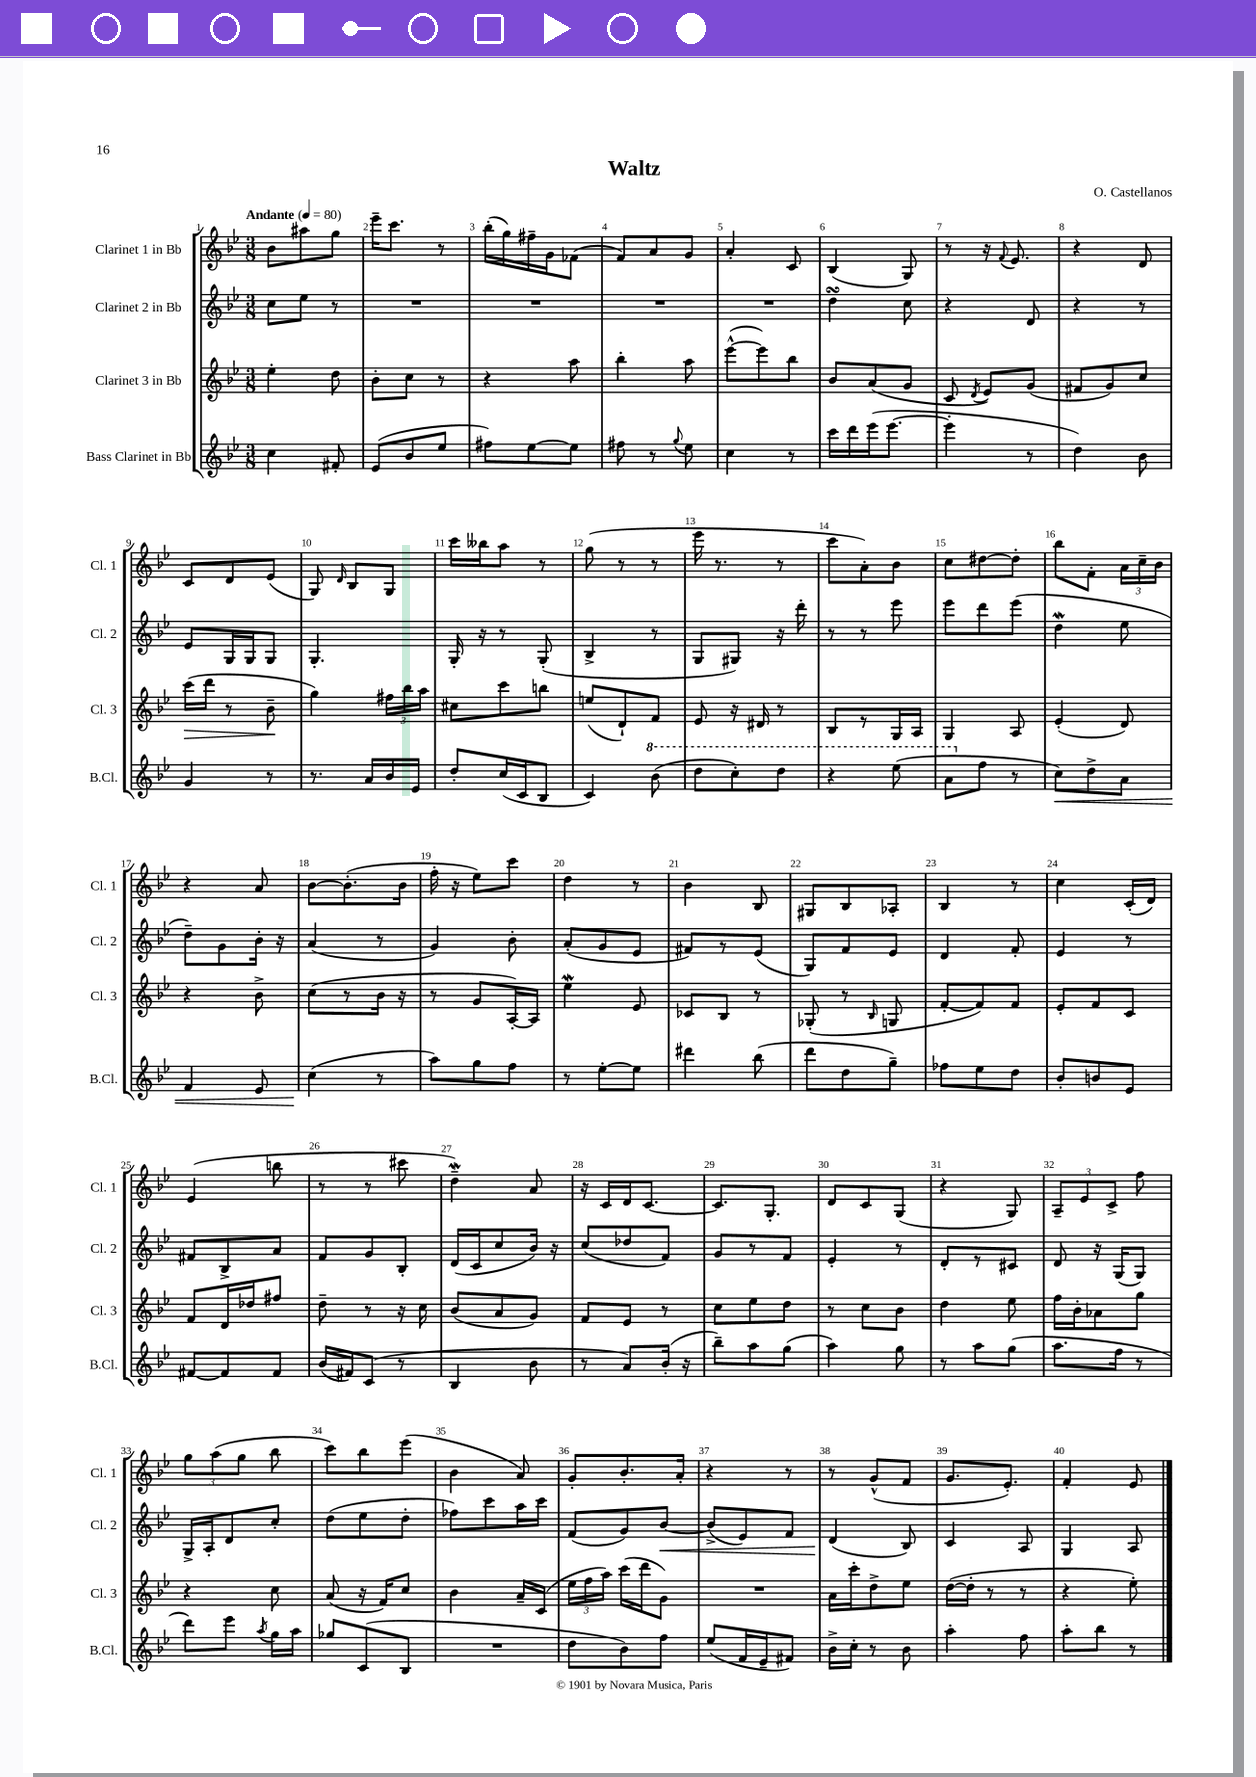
\header { title = "Waltz" composer = "O. Castellanos" }
<<
\new StaffGroup <<
\new Staff = "s0" \with { instrumentName = "Clarinet 1 in Bb" shortInstrumentName = "Cl. 1" } {
    \clef treble \key bes \major \numericTimeSignature \time 3/8 \tempo "Andante" 4 = 80
    \autoBeamOff bes'8[ ais''8 g''8] |
    ees'''16[-- c'''8.] r8 |
    bes''16[-.( g''16) fis''16-- g'16 fes'8]( |
    f'8[) a'8 g'8] |
    a'4-. c'8 |
    bes4( g8) |
    r8 r16 \appoggiatura { f'8 } ees'8. |
    r4 d'8 |
    c'8[ d'8 ees'8]( |
    g8) \grace { d'16 } bes8[ g8] |
    c'''16[ beses''16 a''8] r8 |
    g''8( r8 r8 |
    ees'''16 r8. r8 |
    c'''8[ a'8-.) bes'8] |
    c''8[ dis''8~ dis''8]-. |
    bes''8[ f'8]-. \tuplet 3/2 { a'16[ c''16-- bes'16] } |
    r4 a'8 |
    bes'8[~ bes'8.-.( bes'16] |
    f''16-. r16 ees''8[) c'''8] |
    d''4 r8 |
    bes'4 bes8 |
    gis8[ bes8 aes8]-. |
    bes4 r8 |
    c''4 c'16[-.( d'16]) |
    ees'4( b''8 |
    r8 r8 cis'''8 |
    d''4--\mordent) a'8 |
    r16 c'16[ d'16 c'8.]~ |
    c'8.[ g8.]-. |
    d'8[ c'8 g8]( |
    r4 g8) |
    \tuplet 3/2 { a8[-- ees'8 c'8]-> } f''8 |
    \tuplet 3/2 { g''8[ a''8( g''8] } bes''8 |
    c'''8[) bes''8 ees'''8]( |
    bes'4 a'8) |
    g'8[-. bes'8.-. a'16]-. |
    r4 r8 |
    r8 g'8[-^( f'8] |
    g'8.[ ees'8.]-.) |
    f'4-. ees'8 \bar "|." |
}
\new Staff = "s1" \with { instrumentName = "Clarinet 2 in Bb" shortInstrumentName = "Cl. 2" } {
    \clef treble \key bes \major \numericTimeSignature \time 3/8
    \autoBeamOff c''8[ ees''8] r8 |
    R4. |
    R4. |
    R4. |
    R4. |
    d''4\turn c''8 |
    r4 d'8 |
    r4 r8 |
    ees'8[ g16 g16 g8] |
    g4.-. |
    g16-. r16 r8 g8-.( |
    bes4-> r8 |
    g8[ gis8]) r16 d'''16-. |
    r8 r8 ees'''8 |
    ees'''8[ d'''8 ees'''8]( |
    d''4\mordent ees''8 |
    d''8[--) g'8 bes'16]-. r16 |
    a'4( r8 |
    g'4) bes'8-. |
    a'8[-.( g'8 ees'8] |
    fis'8[) r8 ees'8]( |
    g8[) f'8 ees'8] |
    d'4 f'8-. |
    ees'4 r8 |
    fis'8[ bes8-> a'8] |
    f'8[ g'8 bes8]-. |
    d'16[( c'16 c''8 bes'16]) r16 |
    c''8[( des''8 f'8]) |
    g'8[ r8 f'8] |
    ees'4-. r8 |
    d'8[-. r8 cis'8] |
    d'8 r16 g16[( g8]) |
    g16[-> a16-. d'8 c''8]-. |
    d''8[( ees''8 d''8]-. |
    fes''8[) c'''8 a''16 c'''16] |
    f'8[( g'8) bes'8]~\< |
    bes'8[->( ees'8) f'8] |
    d'4\!( bes8) |
    c'4 a8 |
    g4 a8 \bar "|." |
}
\new Staff = "s2" \with { instrumentName = "Clarinet 3 in Bb" shortInstrumentName = "Cl. 3" } {
    \clef treble \key bes \major \numericTimeSignature \time 3/8
    \autoBeamOff ees''4-. d''8 |
    bes'8[-. c''8] r8 |
    r4 a''8 |
    bes''4-. a''8 |
    ees'''8[~-^( ees'''8) bes''8] |
    bes'8[ a'8( g'8] |
    c'8 \acciaccatura { d'8 } ees'8[) g'8]( |
    fis'8[ g'8) c''8] |
    c'''16[\>( d'''16] r8 bes'8--\! |
    g''4) \tuplet 3/2 { fis''16[ bes''16 a''16] } |
    cis''8[ c'''8 b''8] |
    e''8[( d'8-!) f'8] |
    ees'8 r16 dis'16 r8 |
    bes8[ r8 g16 a16] |
    g4 a8 |
    ees'4-.( d'8) |
    r4 bes'8-> |
    c''8[( r8 bes'16] r16 |
    r8 g'8[ a16~-.) a16] |
    ees''4\mordent ees'8 |
    ces'8[ bes8] r8 |
    ges8-.( r8 \grace { bes16 } g8 |
    f'8[~-. f'8) f'8] |
    ees'8[-. f'8 c'8] |
    f'8[ d'16 des''16 fis''8] |
    d''8-- r8 r16 c''16 |
    bes'8[( a'8 g'8]) |
    f'8[ ees'8] r8 |
    c''8[ ees''8 d''8] |
    r8 c''8[ bes'8] |
    d''4 ees''8 |
    f''16[ bes'16-. aes'8 g''8] |
    r4 c''8 |
    a'8( r16 f'16[) c''8] |
    bes'4 a'16[-- c'16]( |
    \tuplet 3/2 { ees''16[ f''16 a''16]) } c'''16[( d'''16 g'8]) |
    R4. |
    a'16[ c'''16-. d''8-> ees''8] |
    d''16[~( d''16]-. r8 r8 |
    r4 ees''8-.) \bar "|." |
}
\new Staff = "s3" \with { instrumentName = "Bass Clarinet in Bb" shortInstrumentName = "B.Cl." } {
    \clef treble \key bes \major \numericTimeSignature \time 3/8
    \autoBeamOff c''4 fis'8-. |
    ees'8[( bes'8 ees''8] |
    fis''8[) ees''8~ ees''8] |
    fis''8 r8 \appoggiatura { g''8 } ees''8 |
    c''4 r8 |
    c'''16[ d'''16 ees'''16( ees'''8.]~ |
    ees'''4-. r8 |
    d''4) bes'8 |
    g'4 r8 |
    r8. a'16[ bes'16 ees'16] |
    d''8[-. c''16( c'16 bes8] |
    c'4) \ottava #1 bes''8( |
    d'''8[ c'''8-.) d'''8] |
    r4 ees'''8( |
    a''8[ \ottava #0 f''8] r8 |
    c''8[\<) d''8-> a'8] |
    f'4 ees'8 |
    c''4\!( r8 |
    a''8[) g''8 f''8] |
    r8 ees''8[~-. ees''8] |
    dis'''4 bes''8( |
    d'''8[ d''8 g''8]--) |
    fes''8[ ees''8 d''8] |
    bes'8[-. b'8 ees'8] |
    fis'8[~ fis'8 fis'8] |
    bes'16[( fis'16) c'8]( r8 |
    bes4 bes'8 |
    r8 a'8[) bes'16]-.( r16 |
    bes''8[--) a''8 g''8]( |
    a''4) g''8 |
    r8 a''8[ g''8]( |
    a''8.[ f''16] r8 |
    d'''8[) ees'''8] \acciaccatura { a''8 } g''16[ a''16] |
    ges''8[ c'8( bes8] |
    R4. |
    d''8[ bes'8) f''8] |
    ees''8[( f'16 ees'16-- fis'8]) |
    bes'16[-> c''16]-. r8 bes'8 |
    a''4-. f''8 |
    a''8[-. bes''8] r8 \bar "|." |
}
>>
>>
\layout { \context { \Score \override BarNumber.break-visibility = ##(#f #t #t) barNumberVisibility = #all-bar-numbers-visible } }
